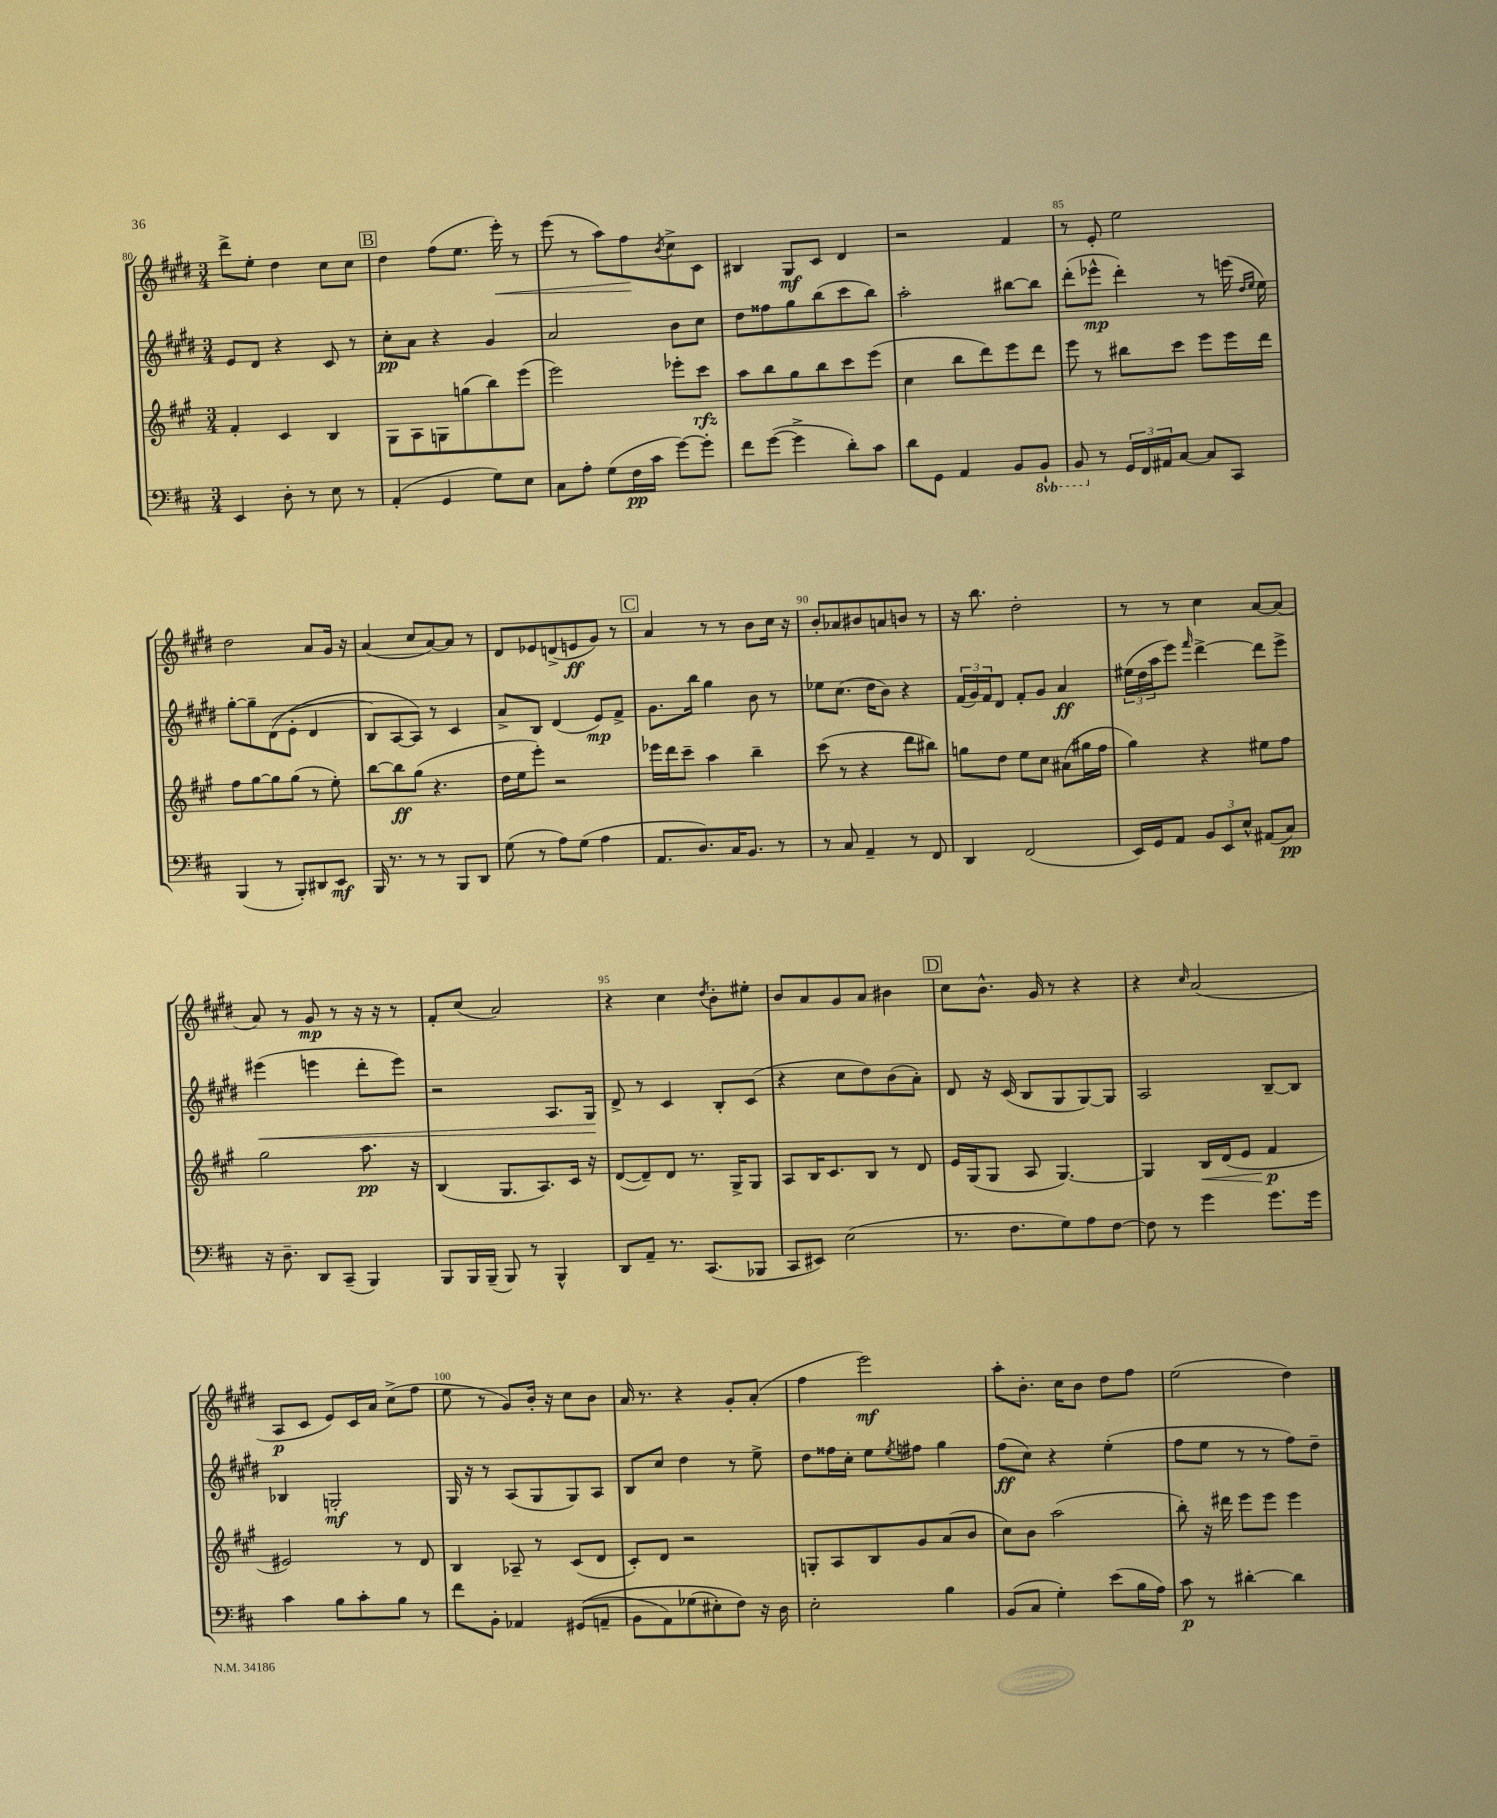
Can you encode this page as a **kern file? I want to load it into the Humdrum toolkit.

**kern	**kern	**kern	**kern
*staff4	*staff3	*staff2	*staff1
*clefF4	*clefG2	*clefG2	*clefG2
*k[f#c#]	*k[f#c#g#]	*k[f#c#g#d#]	*k[f#c#g#d#]
*M3/4	*M3/4	*M3/4	*M3/4
4EE	4f#'	8e	8ddd#^
.	.	8d#	8ee'
8D'	4c#	4r	4dd#
8r	.	.	.
8E	4B	8c#	8cc#
8r	.	8r	8cc#
=	=	=	=
(4AA'	8G#	8cc#'	4dd#
.	8A	8a	.
4GG	8G	4r	(8ff#
.	(8gg	.	8.ee
8G)	8bb)	4g#	.
.	.	.	16eee')
8E	(8eee	.	8r
=	=	=	=
8C#	2eee)	2a	(8eee
8A'	.	.	8r
(8G	.	.	8aa)
16F#	.	.	8ff#
16c#	.	.	.
.	.	.	8qb
[8g)	8eee-'	8b	8cc#^
8g']	8ccc#	8cc#	8c#
=	=	=	=
8f#	8aa	8dd#	4B#
([8g	8bb	8ff##	.
4g^]	8gg#	8gg#	8G#
.	8bb	(8bb	8c#
8d')	8ccc#	8ccc#	4d#
8c#	(8eee	8bb)	.
=	=	=	=
8d	4cc#	2aa'	2r
8GG	.	.	.
4AA	8bb	.	.
.	8ddd)	.	.
8BB	8eee	[8bb#	4f#
8BBB`	8ddd	8bb#]	.
=	=	=	=
8BBB	8eee	(8ddd#'	8r
8r	8r	8eee-^^	8e'
24GG	8bb#	4ddd#')	2ee
24FF#	.	.	.
24AA#	.	.	.
[8C#	8ccc#	.	.
8C#]	8eee	8r	.
8CC#	16eee	(16eee	.
.	.	16qqdd#	.
.	.	16qqee	.
.	16ddd	16ee)	.
=	=	=	=
(4BBB	8ff#	[8gg#'	2dd#
.	[8gg#	8gg#~]	.
8r	8gg#]	&((8d#	.
8BBB')	(8gg#	8e'	.
8DD#	8r	4d#	8a
8EE	8ee')	.	16g#
.	.	.	16r
=	=	=	=
16BBB	[8bb	8B)	(4a
8.r	.	.	.
.	8bb]	[8A	.
8r	(8gg#	8A]&)	8cc#
8r	4.r	8r	[8a)
8BBB	.	4c#	8a]
8DD	.	.	8r
=	=	=	=
(8G	16dd	8a^	8d#
.	16ee	.	.
8r	8eee')	8B	8e-
8A)	2r	(4d#	(8d^
(8G	.	.	8e
4A	.	8e)	8g#)
.	.	8f#^	8r
=	=	=	=
8.AA	16eee-	8.g#	4a
.	16ddd	.	.
.	8ccc#~	.	.
8.D)	.	16bb	.
.	4aa	4gg#	8r
16C#	.	.	8r
8.BB	.	.	.
.	4bb~	8b	8b
8r	.	8r	16cc#
.	.	.	16r
=	=	=	=
8r	(8ccc#	8ee-	8b'
8C#	8r	(8.cc#	8a-
4AA~	4r	.	8b#
.	.	16dd#	.
.	.	8b)	8a
8r	8ddd	4r	8b
8FF#	8bb#)	.	8r
=	=	=	=
4DD	8gg	(24f#	16r
.	.	24g#)	.
.	.	.	8.bb
.	.	24f#	.
.	8dd	8d#	.
(2FF#	8ee	8f#'	2dd#'
.	8cc#	8g#	.
.	(8a#	4a	.
.	16gg#	.	.
.	16ff#	.	.
=	=	=	=
16EE)	4gg#)	(24ee#	8r
.	.	24dd#	.
16GG	.	.	.
.	.	24aa	.
8AA	.	8eee)	8r
.	.	16qqfff#	.
12BB	4r	[4ddd#^	4cc#
12EE	.	.	.
12E^^	.	.	.
(8AA#	8ee#	8ddd#]	[8a
8C#)	8ff#	8eee^	(8a]
=	=	=	=
16r	2gg#	(4eee#	8a)
8.D~	.	.	.
.	.	.	8r
8DD	.	4eee	8g#
(8CC#~	.	.	8r
4BBB)	8.aa	8ddd#'	16r
.	.	.	16r
.	.	8eee)	8r
.	16r	.	.
=	=	=	=
8BBB	(4B	2r	8f#'
16BBB	.	.	(8cc#
(16BBB~	.	.	.
8BBB)	8.G#	.	2a)
8r	.	.	.
.	8.A)	.	.
4BBB^^	.	8.A	.
.	16c#	.	.
.	16r	16G#	.
=	=	=	=
8DD	([8d	8d#^	4r
8AA~	8d~])	8r	.
8.r	8d	4c#	4cc#
.	8.r	.	.
(8.CC#	.	.	.
.	.	.	8qdd#
.	.	8B'	8b'
.	16G#^	.	.
8BBB-	8G#	(8c#	8ee#'
=	=	=	=
8CC#	8A	4r	8b
8EE#)	16B	.	8a
.	8.c#	.	.
(2E	.	8cc#	8g#
.	8B	8dd#)	8a
.	8r	(8b	4b#
.	8d	8a')	.
=	=	=	=
8.r	16e	8d#	8cc#
.	(16G#	.	.
.	8G#	16r	8.b^^
8.F#	.	(16c#	.
.	8A	8B	.
.	.	.	16g#
8G)	[4.G#)	8G#	8r
8A	.	[8G#)	4r
[8F#	.	8G#]	.
=	=	=	=
8F#]	4G#]	2A	4r
8r	.	.	.
.	.	.	16qqcc#
4g	16B	.	(2a
.	(16d	.	.
.	8e	.	.
8.g	4f#	[8B~	.
.	.	8B]	.
16g	.	.	.
=	=	=	=
4c#	2e#)	4B-	8A
.	.	.	8c#
8B	.	2G'	8e)
8c#'	.	.	16c#
.	.	.	16a
8B	8r	.	(8cc#^
8r	8d	.	8ff#
=	=	=	=
8f#	4B	16G#	8ee
.	.	16r	.
8BB'	.	8r	8r
4AA-	8A-~	(8A	8g#)
.	8r	8G#	16b'
.	.	.	16r
&((8GG#	(8c#	8G#)	8cc#
8AA~	8d	8A	8b
=	=	=	=
8BB	8c#')	8B	16a
.	.	.	8.r
8AA)	8d	8cc#	.
(8G-	2r	4dd#	4r
8E#')	.	.	.
8F#&)	.	8r	8g#'
16r	.	8ee^	(8a'
16D	.	.	.
=	=	=	=
2E'	8G'	8dd#	4ff#
.	8A	16ff##	.
.	.	16cc#'	.
.	8B	8ee	2eee)
.	.	8qee	.
.	8g#	8ff#	.
4B	(8a	4gg#	.
.	8b	.	.
=	=	=	=
(8BB	8cc#)	(8ff#	8aa'
8C#	8b	8cc#)	8.b'
4G')	(2aa	4r	.
.	.	.	16cc#
.	.	.	8b
(8e	.	(4ee'	8dd#
16B	.	.	8ff#
16A)	.	.	.
=	=	=	=
8c#	8bb')	8ff#	(2ee
8r	16r	8ee	.
.	16ddd#	.	.
[4d#'	8eee	8r	.
.	8eee	8r	.
4d#]	4eee	8ff#)	4dd#)
.	.	8dd#~	.
==	==	==	==
*-	*-	*-	*-
